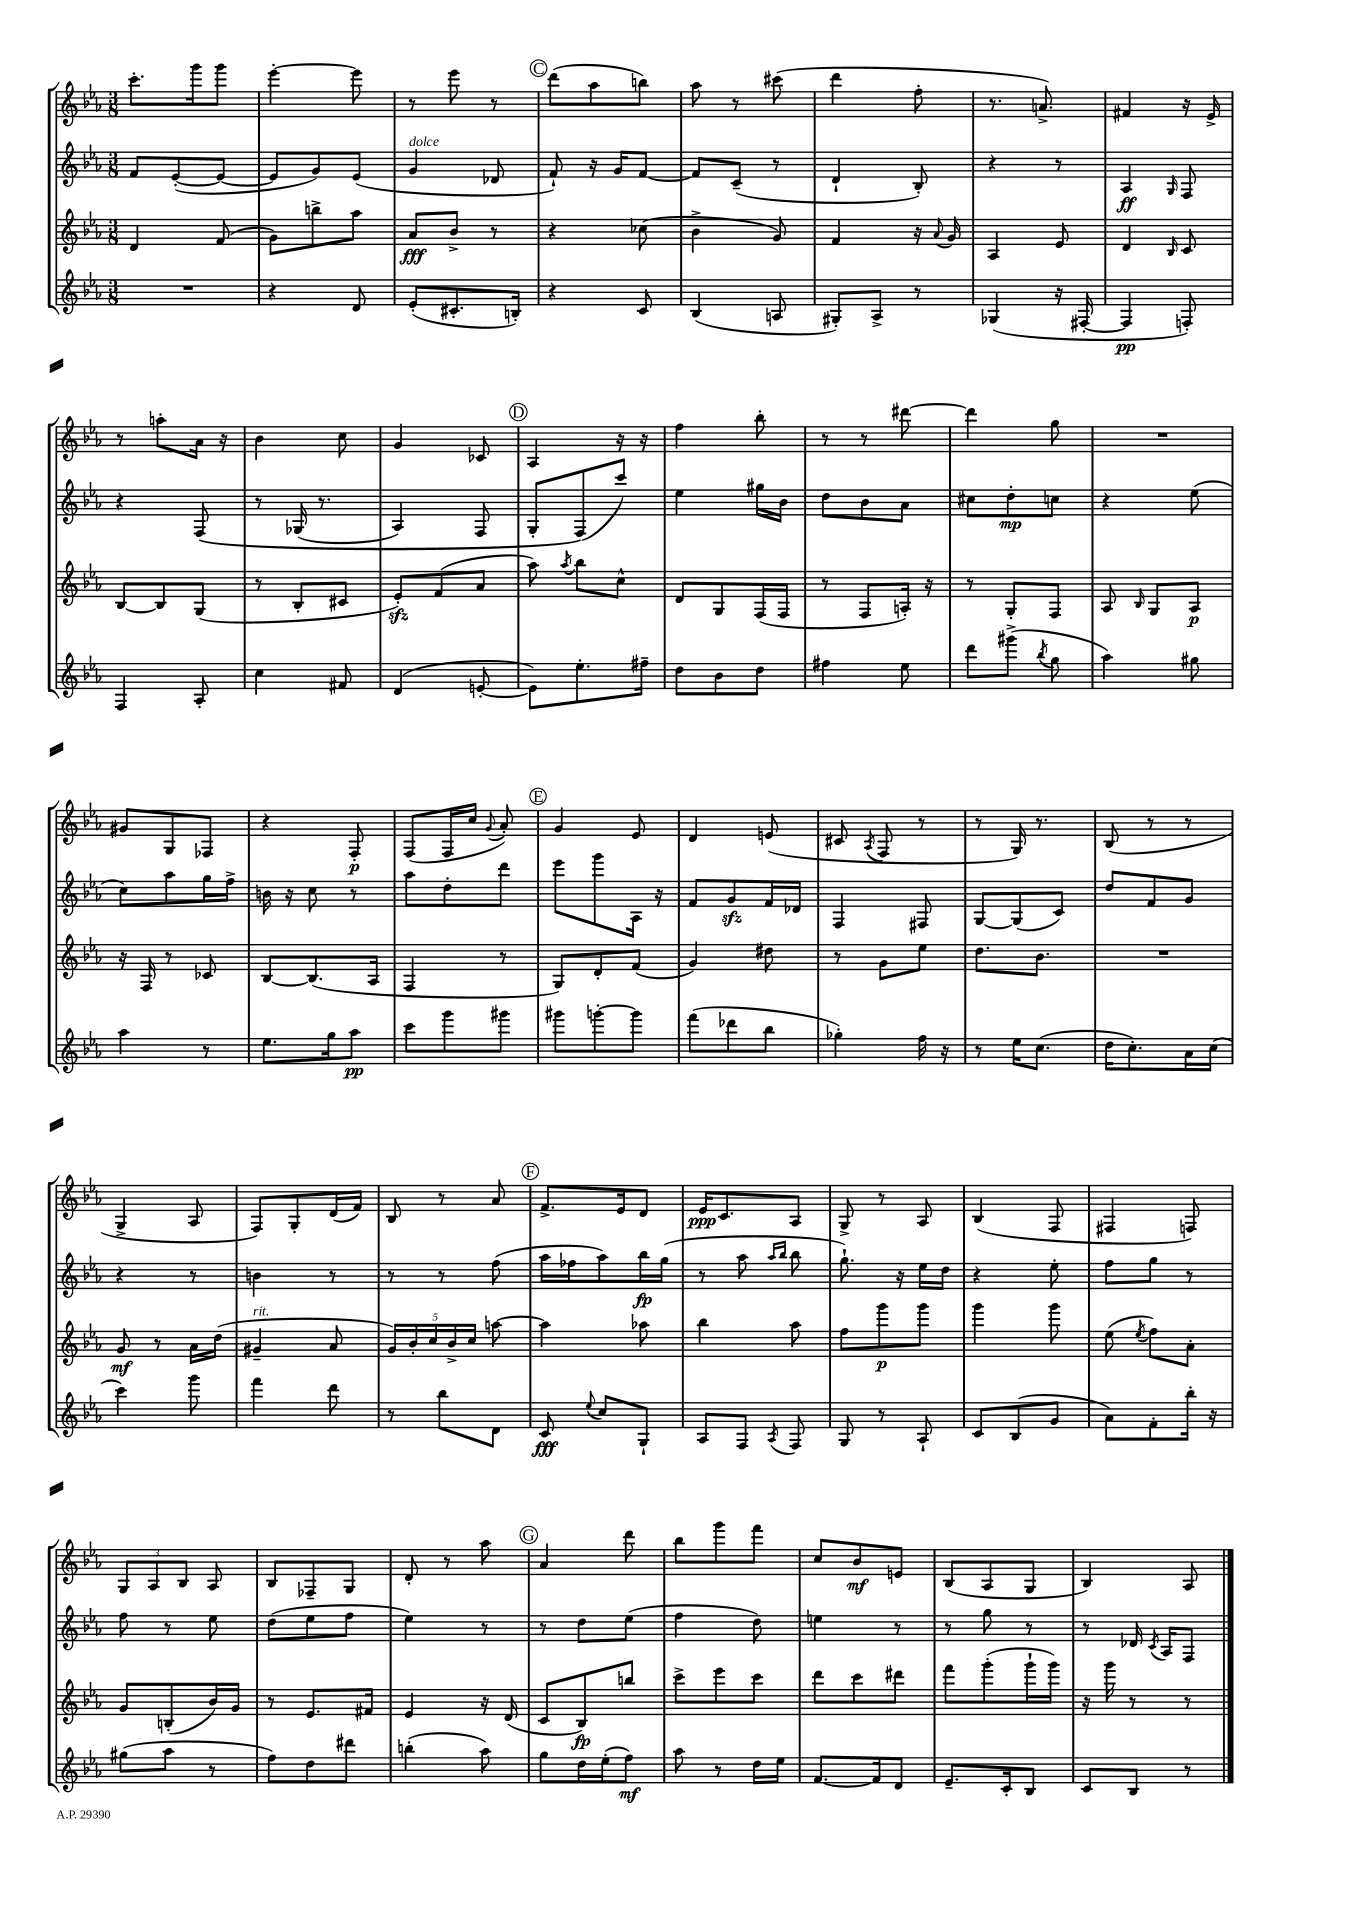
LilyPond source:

<<
\new StaffGroup <<
\new Staff = "s0" {
    \clef treble \key ees \major \numericTimeSignature \time 3/8
    \autoBeamOff c'''8.[-. g'''16 g'''8] |
    ees'''4~-. ees'''8 |
    r8 ees'''8 r8 |
    \mark \markup { \circle "C" } d'''8[( aes''8 b''8]) |
    aes''8 r8 cis'''8( |
    d'''4 f''8-. |
    r8. a'8.->) |
    fis'4 r16 ees'16-> |
    r8 a''8[-. aes'16] r16 |
    bes'4 c''8 |
    g'4 ces'8 |
    \mark \markup { \circle "D" } aes4 r16 r16 |
    f''4 bes''8-. |
    r8 r8 dis'''8~ |
    dis'''4 g''8 |
    R4. |
    gis'8[ g8 fes8] |
    r4 f8-.\p |
    f8[( f16 c''16] \appoggiatura { g'8 } aes'8-.) |
    \mark \markup { \circle "E" } g'4 ees'8 |
    d'4 e'8( |
    cis'8 \acciaccatura { aes8 } f8 r8 |
    r8 g16) r8. |
    bes8( r8 r8 |
    g4-> aes8 |
    f8[) g8-. d'16( f'16]) |
    bes8 r8 aes'8 |
    \mark \markup { \circle "F" } f'8.[-> ees'16 d'8] |
    ees'16[\ppp c'8. aes8] |
    g8-> r8 aes8 |
    bes4( f8 |
    fis4 f8) |
    \tuplet 3/2 { g8[ aes8 bes8] } aes8 |
    bes8[ fes8-- g8] |
    d'8-. r8 aes''8 |
    \mark \markup { \circle "G" } aes'4 d'''8 |
    bes''8[ g'''8 f'''8] |
    c''8[ bes'8\mf e'8] |
    bes8[( aes8 g8] |
    bes4) aes8 \bar "|." |
}
\new Staff = "s1" {
    \clef treble \key ees \major \numericTimeSignature \time 3/8
    \autoBeamOff f'8[ ees'8~-.( ees'8]~ |
    ees'8[ g'8) ees'8]( |
    g'4^\markup { \italic "dolce" } des'8 |
    \mark \markup { \circle "C" } f'8-!) r16 g'16[ f'8]~ |
    f'8[ c'8]--( r8 |
    d'4-! bes8-.) |
    r4 r8 |
    aes4\ff \grace { g16 } f8 |
    r4 f8\( |
    r8 ges16( r8. |
    aes4) f8 |
    \mark \markup { \circle "D" } g8[-. f8(\) c'''8]) |
    ees''4 gis''16[ bes'16] |
    d''8[ bes'8 aes'8] |
    cis''8[ d''8-.\mp c''8] |
    r4 ees''8( |
    c''8[) aes''8 g''16 f''16]-> |
    b'16 r16 c''8 r8 |
    aes''8[ d''8-. d'''8] |
    \mark \markup { \circle "E" } ees'''8[ g'''8 aes16] r16 |
    f'8[ g'8\sfz f'16 des'16] |
    f4 fis8 |
    g8[~ g8( c'8]) |
    d''8[ f'8 g'8] |
    r4 r8 |
    b'4 r8 |
    r8 r8 f''8( |
    \mark \markup { \circle "F" } aes''16[ fes''16 aes''8) bes''16\fp g''16]( |
    r8 aes''8 \grace { aes''16[ bes''16] } bes''8 |
    g''8.-!) r16 ees''16[ d''16] |
    r4 ees''8-. |
    f''8[ g''8] r8 |
    f''8 r8 ees''8 |
    d''8[( ees''8 f''8] |
    ees''4) r8 |
    \mark \markup { \circle "G" } r8 d''8[ ees''8]( |
    f''4 d''8) |
    e''4 r8 |
    r8 g''8 r8 |
    r8 des'16 \acciaccatura { c'8 } aes16[ f8] \bar "|." |
}
\new Staff = "s2" {
    \clef treble \key ees \major \numericTimeSignature \time 3/8
    \autoBeamOff d'4 f'8( |
    g'8[) b''8-> aes''8] |
    aes'8[\fff bes'8]-> r8 |
    \mark \markup { \circle "C" } r4 ces''8( |
    bes'4-> g'8) |
    f'4 r16 \appoggiatura { aes'8 } g'16 |
    aes4 ees'8 |
    d'4 \grace { bes16 } c'8 |
    bes8[~ bes8 g8]( |
    r8 bes8[-. cis'8] |
    ees'8[-.\sfz) f'8( aes'8] |
    \mark \markup { \circle "D" } aes''8) \acciaccatura { aes''8 } bes''8[ c''8]-^ |
    d'8[ g8 f16( f16] |
    r8 f8[ a16]-.) r16 |
    r8 g8[-. f8] |
    aes8 \grace { bes16 } g8[ aes8]\p |
    r16 f16 r8 ces'8 |
    bes8[~ bes8.( aes16] |
    f4 r8 |
    \mark \markup { \circle "E" } g8[) d'8-. f'8]( |
    g'4) dis''8 |
    r8 g'8[ ees''8] |
    d''8.[ bes'8.] |
    R4. |
    g'8\mf r8 aes'16[ d''16]( |
    gis'4--^\markup { \italic "rit." } aes'8 |
    \tuplet 5/4 { g'16[) bes'16-. c''16 bes'16-> c''16] } a''8~ |
    \mark \markup { \circle "F" } a''4 aes''8 |
    bes''4 aes''8 |
    f''8[ g'''8\p g'''8] |
    g'''4 g'''8 |
    ees''8( \acciaccatura { ees''8 } f''8[) aes'8]-. |
    g'8[ b8-.( bes'16) g'16] |
    r8 ees'8.[ fis'16] |
    ees'4 r16 d'16( |
    \mark \markup { \circle "G" } c'8[ bes8\fp) b''8] |
    c'''8[-> ees'''8 c'''8] |
    d'''8[ c'''8 dis'''8] |
    f'''8[ g'''8-.( g'''16-! g'''16]) |
    r16 g'''16 r8 r8 \bar "|." |
}
\new Staff = "s3" {
    \clef treble \key ees \major \numericTimeSignature \time 3/8
    \autoBeamOff R4. |
    r4 d'8 |
    ees'8[-.( cis'8.-. b16]-.) |
    \mark \markup { \circle "C" } r4 c'8 |
    bes4( a8 |
    gis8[-.) aes8]-> r8 |
    ges4( r16 fis16~-. |
    fis4\pp f8-.) |
    f4 aes8-. |
    c''4 fis'8 |
    d'4( e'8~-. |
    \mark \markup { \circle "D" } e'8[) ees''8.-. fis''16]-- |
    d''8[ bes'8 d''8] |
    fis''4 ees''8 |
    d'''8[ gis'''8]->( \acciaccatura { bes''8 } g''8 |
    aes''4) gis''8 |
    aes''4 r8 |
    ees''8.[ g''16 aes''8]\pp |
    c'''8[ g'''8 gis'''8] |
    \mark \markup { \circle "E" } gis'''8[ g'''8~-. g'''8] |
    f'''8[( des'''8 bes''8] |
    ges''4-.) f''16 r16 |
    r8 ees''16[ c''8.]( |
    d''16[ c''8.-.) aes'16 c''16]( |
    c'''4) g'''8 |
    f'''4 d'''8 |
    r8 bes''8[ d'8] |
    \mark \markup { \circle "F" } c'8\fff \appoggiatura { ees''8 } c''8[ g8]-! |
    aes8[ f8] \acciaccatura { aes8 } f8 |
    g8 r8 aes8-! |
    c'8[ bes8( g'8] |
    aes'8[) f'8-. bes''16]-. r16 |
    gis''8[( aes''8] r8 |
    f''8[) d''8 dis'''8] |
    b''4-.( aes''8) |
    \mark \markup { \circle "G" } g''8[ d''16 ees''16-.( f''8]\mf) |
    aes''8 r8 d''16[ ees''16] |
    f'8.[~ f'16 d'8] |
    ees'8.[-- c'16-. bes8] |
    c'8[ bes8] r8 \bar "|." |
}
>>
>>
\layout { \context { \Score \remove "Bar_number_engraver" } }
